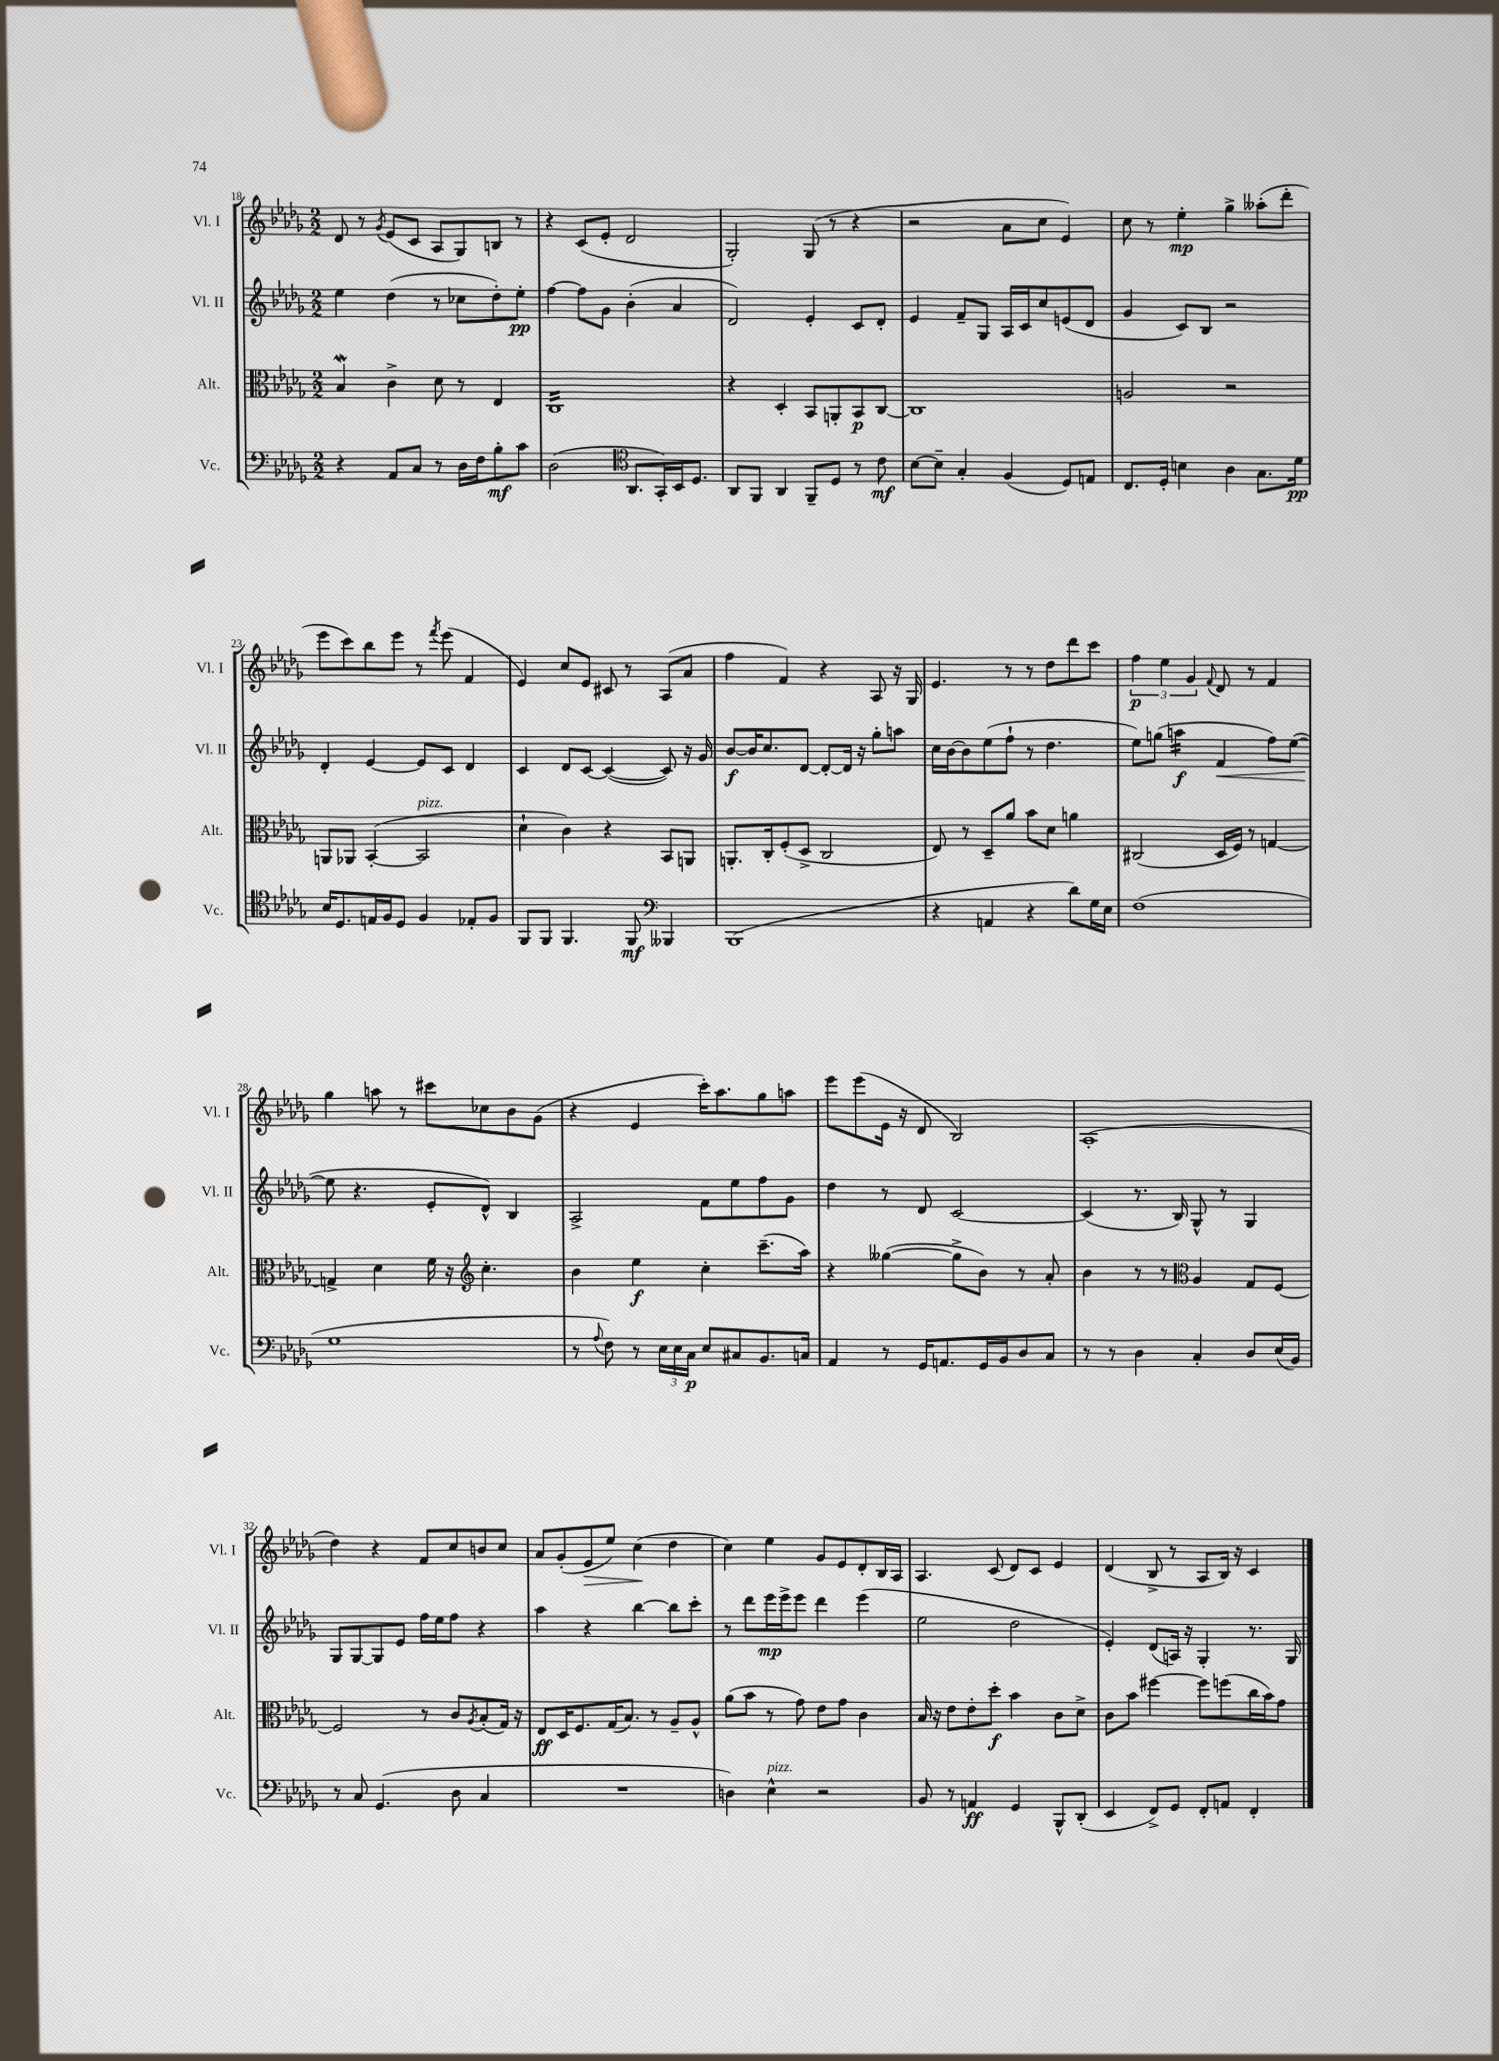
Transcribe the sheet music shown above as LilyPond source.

<<
\new StaffGroup <<
\new Staff = "s0" \with { instrumentName = "Vl. I" shortInstrumentName = "Vl. I" } {
    \clef treble \key des \major \numericTimeSignature \time 2/2
    des'8 r8 \acciaccatura { ges'8 } ees'8( c'8 aes8 ges8) b8 r8 |
    r4 c'8( ees'8-. des'2 |
    ges2-.) ges8( r8 r4 |
    r2 aes'8 c''8 ees'4) |
    c''8 r8 ees''4-.\mp ges''4-> aeses''8-.( des'''8-. |
    ees'''8 c'''8) bes''8 ees'''8 r8 \acciaccatura { f'''8 } ees'''8( f'4 |
    ees'4) c''8 ees'8 cis'8 r8 aes8( aes'8 |
    f''4 f'4) r4 aes8 r16 ges16 |
    ees'4. r8 r8 des''8 des'''8 c'''8 |
    \tuplet 3/2 { f''4\p ees''4 ges'4 } \appoggiatura { f'8 } des'8 r8 f'4 |
    ges''4 a''8 r8 cis'''8 ces''8 bes'8 ges'8( |
    r4 ees'4 c'''16-.) aes''8. ges''8 a''8 |
    ees'''8 ees'''8( ees'16 r16 des'8 bes2) |
    aes1-.( |
    des''4) r4 f'8 c''8 b'8 c''8 |
    aes'8 ges'8-.( ees'8\> ees''8) c''4\!( des''4 |
    c''4) ees''4 ges'8 ees'8 des'8-. bes16 aes16 |
    aes4. c'8( des'8) c'8 ees'4 |
    des'4( bes8-> r8 aes8 bes16) r16 c'4 \bar "|." |
}
\new Staff = "s1" \with { instrumentName = "Vl. II" shortInstrumentName = "Vl. II" } {
    \clef treble \key des \major \numericTimeSignature \time 2/2
    ees''4 des''4( r8 ces''8 des''8-.) ees''8-.\pp |
    f''4~ f''8 ges'8 bes'4-.( aes'4 |
    des'2) ees'4-. c'8 des'8-. |
    ees'4 f'8-- ges8 aes16 c'16 c''8 e'8( des'8 |
    ges'4 c'8) bes8 r2 |
    des'4-. ees'4~ ees'8 c'8 des'4 |
    c'4 des'8 c'8~ c'4~( c'8) r16 ges'16 |
    bes'8~\f bes'16 c''8. des'8~ des'8~-. des'16 r16 ges''8-. a''8 |
    c''16 bes'16~ bes'8 ees''8( f''8-! r8 des''4. |
    ees''8) g''8( a''4:16\f f'4\< f''8) ees''8~( |
    ees''8\! r4. ees'8-. des'8-^) bes4 |
    aes2-> f'8 ees''8 f''8 ges'8 |
    des''4 r8 des'8 c'2~ |
    c'4( r8. bes16) ges8-^ r8 ges4 |
    ges8 ges8~ ges8 ees'8 f''16 ees''16 f''8 r4 |
    aes''4 r4 bes''4~ bes''8 c'''8-. |
    r8 des'''8 ees'''16\mp ees'''16-> ees'''8 des'''4 ees'''4( |
    ees''2 des''2 |
    ees'4-.) des'8( a16) r16 ges4-. r8. ges16 \bar "|." |
}
\new Staff = "s2" \with { instrumentName = "Alt." shortInstrumentName = "Alt." } {
    \clef alto \key des \major \numericTimeSignature \time 2/2
    bes4\mordent c'4-> des'8 r8 ees4 |
    c1:16 |
    r4 des4-. bes,8 a,8-. bes,8\p c8~ |
    c1 |
    a2 r2 |
    a,8 aes,8 bes,4~-.( bes,2^\markup { \italic "pizz." } |
    des'4-! c'4) r4 bes,8 a,8 |
    a,8.-. c16-. f8-.( des8-> c2 |
    ees8) r8 des8-- aes'8 bes'8 des'8 a'4 |
    cis2( des16 f16) r8 g4~ |
    g4-> des'4 f'16 r16 \clef treble c''4.-. |
    bes'4 ees''4\f c''4-. c'''8.--( aes''16) |
    r4 geses''4~( geses''8-> bes'8) r8 aes'8-. |
    bes'4 r8 r8 \clef alto aes4 ges8 f8~ |
    f2 r8 c'8 \acciaccatura { aes8 } bes8-.( ges16) r16 |
    ees8\ff des16 f8. ges16( bes8.) r8 aes8-- aes8-^ |
    aes'8( bes'8 r8 ges'8) ees'8 ges'8 c'4 |
    bes16 r16 ees'8 ees'8-. des''8-.\f bes'4 c'8 des'8-> |
    c'8 bes'8 fis''4~ fis''8 f''8( c''16 bes'16) ges'8 \bar "|." |
}
\new Staff = "s3" \with { instrumentName = "Vc." shortInstrumentName = "Vc." } {
    \clef bass \key des \major \numericTimeSignature \time 2/2
    r4 aes,8 c8 r8 des16 f16 bes8-.\mf c'8 |
    des2( \clef tenor aes,8. ges,16-.) bes,16 des8. |
    aes,8 f,8 aes,4 f,8-- des8 r8 c'8\mf |
    bes8~ bes8-- ges4-. f4( des8) e8 |
    c8. des16-. b4 aes4 ges8. des'16\pp |
    bes16 des8. e16 f16 des8 f4 ees8-. f8 |
    f,8 f,8 f,4. f,8\mf \clef bass beses,,4 |
    bes,,1( |
    r4 a,4 r4 des'8) ges16 ees16 |
    f1( |
    ges1 |
    r8 \appoggiatura { aes8 } f8) r8 \tuplet 3/2 { ees16 ees16 c16\p } ees8 cis8 bes,8. c16 |
    aes,4 r8 ges,16 a,8. ges,16 bes,16 des8 c8 |
    r8 r8 des4 c4-. des8 ees16( bes,16) |
    r8 c8 ges,4.( des8 c4 |
    R1 |
    d4) ees4-^^\markup { \italic "pizz." } r2 |
    bes,8 r8 a,4\ff ges,4 bes,,8-^ des,8-.( |
    ees,4 f,8->) ges,8 f,8-. a,8 f,4-. \bar "|." |
}
>>
>>
\layout { \context { \Score currentBarNumber = #18 } }
